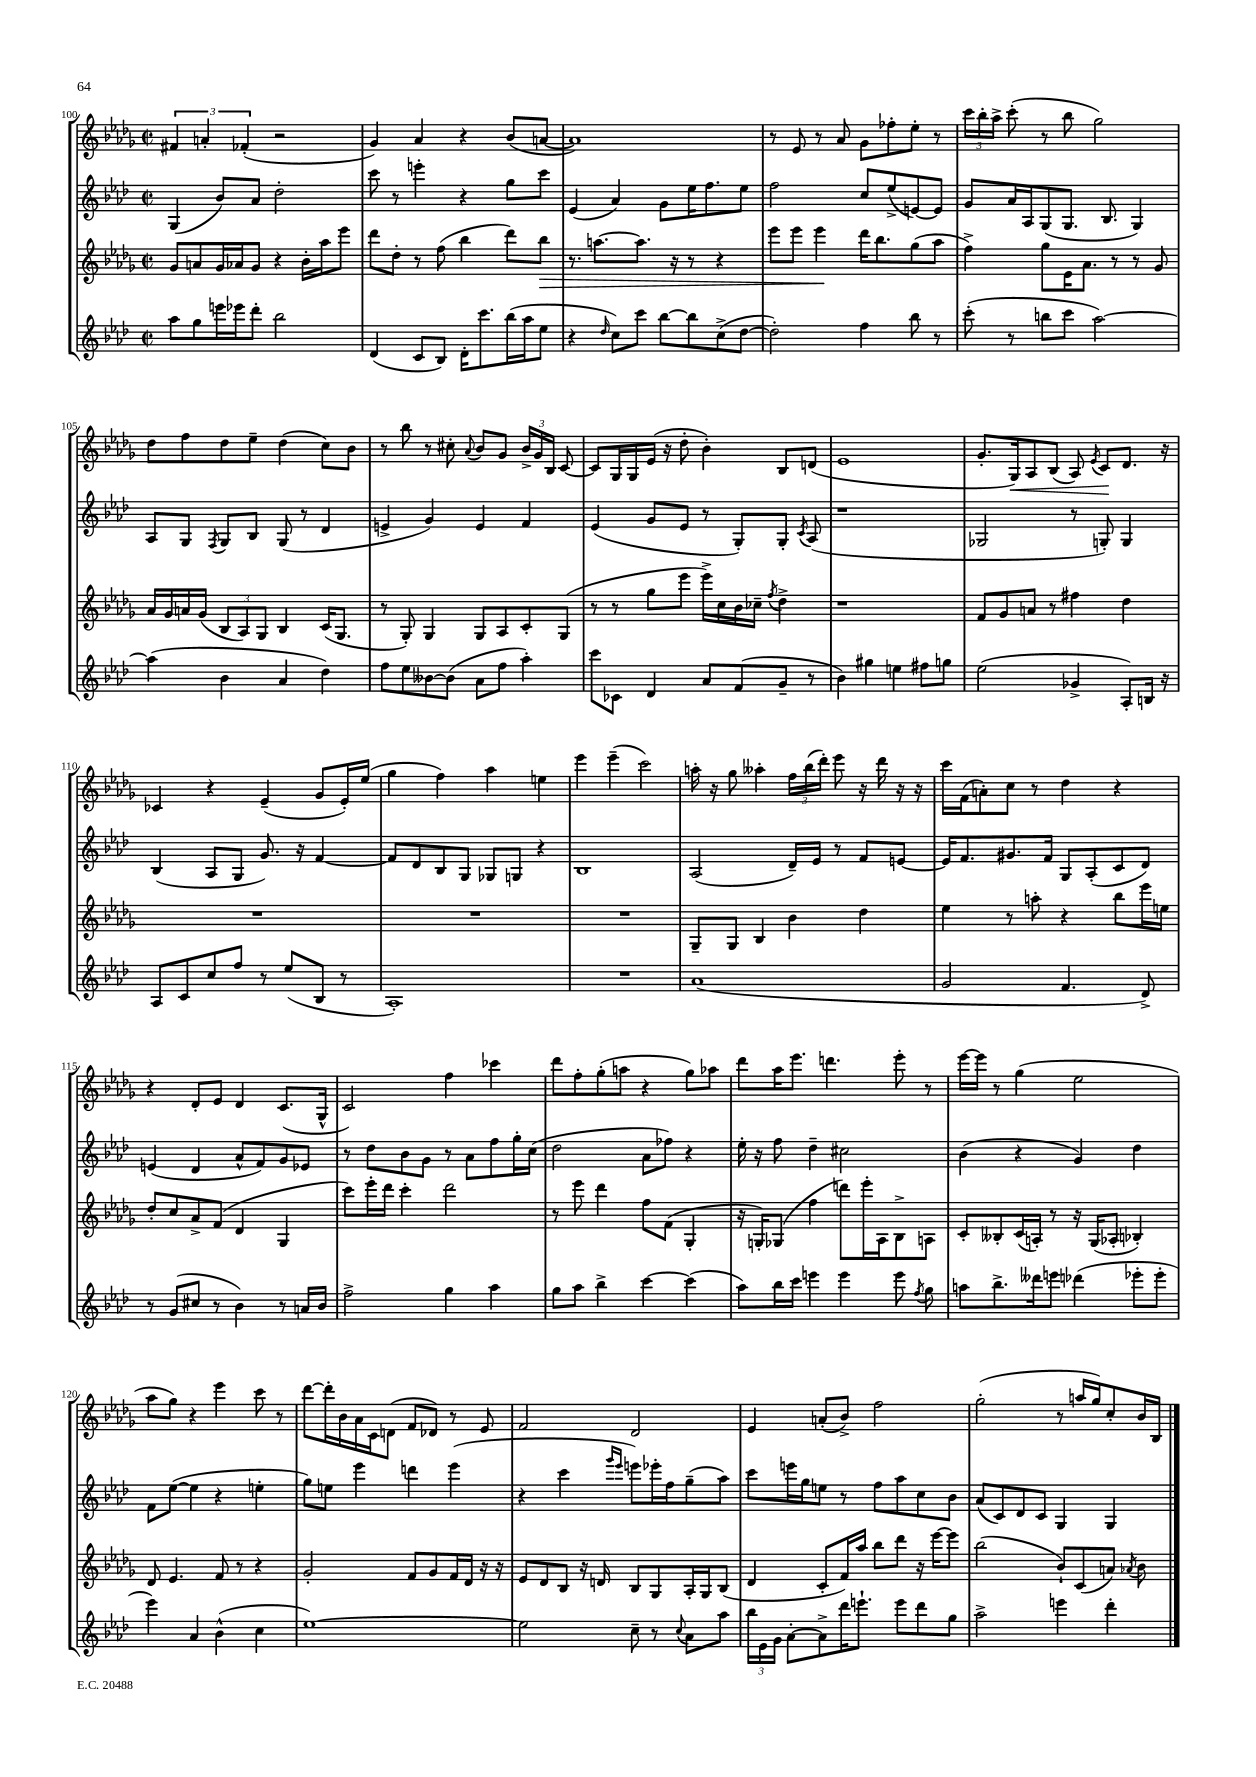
<<
\new StaffGroup <<
\new Staff = "s0" {
    \clef treble \key des \major \defaultTimeSignature \time 2/2
    \autoBeamOff \tuplet 3/2 { fis'4 a'4-. fes'4-.( } r2 |
    ges'4) aes'4 r4 bes'8[( a'8]~ |
    a'1) |
    r8 ees'8 r8 aes'8 ges'8[ fes''8-. ees''8]-. r8 |
    \tuplet 3/2 { c'''16[ bes''16-. aes''16]-> } c'''8-.( r8 bes''8 ges''2) |
    des''8[ f''8 des''8 ees''8]-- des''4( c''8[) bes'8] |
    r8 bes''8 r8 cis''8-. \appoggiatura { aes'8 } bes'8[ ges'8] \tuplet 3/2 { bes'16[-> ges'16 bes16] } c'8~ |
    c'8[ ges16 ges16 ees'16]( r16 des''8-. bes'4-.) bes8[ d'8]( |
    ees'1 |
    ges'8.[-. ges16\<) aes8 bes8]( aes8) \acciaccatura { ees'8 } c'8[\! des'8.] r16 |
    ces'4 r4 ees'4--( ges'8[ ees'16-.) ees''16]( |
    ges''4 f''4) aes''4 e''4 |
    ees'''4 ees'''4--( c'''2) |
    a''16-. r16 ges''8 aeses''4-. \tuplet 3/2 { f''16[ bes''16( des'''16]-.) } ees'''8 r16 des'''16 r16 r16 |
    c'''16[ f'16( a'8-.) c''8] r8 des''4 r4 |
    r4 des'8[-. ees'8] des'4 c'8.[( ges16]-^ |
    c'2) f''4 ces'''4 |
    des'''8[ f''8-. ges''8-.( a''8] r4 ges''8[) aes''8] |
    des'''8[ aes''16 ees'''8.] d'''4. ees'''8-. r8 |
    ees'''16[~ ees'''16] r8 ges''4( ees''2 |
    aes''8[ ges''8]) r4 ees'''4 c'''8 r8 |
    des'''8[~ des'''16-. bes'16 aes'16 c'16 d'8]( f'8[ des'8]) r8 ees'8 |
    f'2 des'2 |
    ees'4 a'8[-.( bes'8]->) f''2 |
    ges''2-.( r8 a''16[ ges''16) c''8-. bes'16 bes16] \bar "|." |
}
\new Staff = "s1" {
    \clef treble \key aes \major \defaultTimeSignature \time 2/2
    \autoBeamOff g4( bes'8[) aes'8] des''2-. |
    c'''8 r8 e'''4-. r4 g''8[ c'''8] |
    ees'4( aes'4) g'8[ ees''16 f''8. ees''8] |
    f''2 c''8[ ees''8->( e'8~) e'8] |
    g'8[ aes'16 aes16 g8( g8.] bes8. g4) |
    aes8[ g8] \acciaccatura { f8 } g8[ bes8] g8( r8 des'4 |
    e'4-> g'4) e'4 f'4 |
    ees'4( g'8[ ees'8] r8 g8[-.) g8]-. \acciaccatura { c'8 } aes8( |
    r1 |
    ges2 r8 g8-.) g4 |
    bes4( aes8[ g8] g'8.) r16 f'4~ |
    f'8[ des'8 bes8 g8] ges8[ g8] r4 |
    bes1 |
    aes2( des'16[--) ees'16] r8 f'8[ e'8]~ |
    e'16[ f'8. gis'8. f'16] g8[ aes8-.( c'8 des'8]) |
    e'4( des'4 aes'8[-^ f'8) g'8 ees'8] |
    r8 des''8[ bes'8 g'8] r8 aes'8[ f''8 g''16-. c''16]( |
    des''2 aes'8[ fes''8]) r4 |
    ees''16-. r16 f''8 des''4-- cis''2 |
    bes'4( r4 g'4) des''4 |
    f'8[ ees''8]~( ees''4 r4 e''4-. |
    g''8[) e''8] ees'''4 d'''4 ees'''4( |
    r4 c'''4 \grace { g'''16[ ees'''16] } e'''8[) ees'''16-. f''16 g''8--( aes''8]) |
    c'''8[ e'''16 g''16 e''8] r8 f''8[ aes''8 c''8 bes'8] |
    aes'8[( c'8) des'8 c'8] g4 g4 \bar "|." |
}
\new Staff = "s2" {
    \clef treble \key des \major \defaultTimeSignature \time 2/2
    \autoBeamOff ges'8[ a'8 ges'16 aes'16 ges'8] r4 bes'16[-. aes''16 ees'''8] |
    des'''8[ des''8]-. r8 f''8( bes''4 des'''8[) bes''8]\> |
    r8. a''8.[~ a''8.] r16 r8 r4 |
    ees'''8[ ees'''8] ees'''4\! des'''16[ bes''8. ges''8( aes''8] |
    f''4->) ges''8[ ees'16 aes'8.] r8 r8 ges'8 |
    aes'16[ ges'16 a'16 ges'16]( \tuplet 3/2 { bes8[ aes8) ges8] } bes4 c'16[( ges8.] |
    r8 ges8-.) ges4 ges8[ aes8 c'8-. ges8]( |
    r8 r8 ges''8[ ees'''8] ees'''16[->) c''16 bes'16 ces''16]-- \acciaccatura { f''8 } des''4-> |
    r1 |
    f'8[ ges'8 a'8] r8 fis''4 des''4 |
    R1 |
    R1 |
    R1 |
    ges8[-- ges8] bes4 bes'4 des''4 |
    ees''4 r8 a''8-. r4 bes''8[ ees'''16 e''16] |
    des''8[-. c''8 aes'8-> f'8]( des'4 ges4 |
    c'''8[) ees'''16-. des'''16] c'''4-. des'''2 |
    r8 ees'''8 des'''4 f''8[ f'8]( ges4-. |
    r16 g16[-.) ges8]( f''4 d'''8[) ees'''16-. aes16 bes8-> a8] |
    c'8[-. beses8-. c'16( a16]-.) r8 r16 ges16[( aes8]-. bes4-.) |
    des'8 ees'4. f'8 r8 r4 |
    ges'2-. f'8[ ges'8 f'16 des'16] r16 r16 |
    ees'8[ des'8 bes8] r16 d'16 bes8[ ges8 aes16-. ges16 bes8]( |
    des'4 c'8[-. f'16) aes''16] bes''8[ des'''8] r16 ees'''16[~ ees'''8] |
    bes''2( bes'8[-!) c'8( a'8]) \acciaccatura { aes'8 } bes'8 \bar "|." |
}
\new Staff = "s3" {
    \clef treble \key aes \major \defaultTimeSignature \time 2/2
    \autoBeamOff aes''8[ g''8 e'''16 ees'''16 des'''8]-. bes''2 |
    des'4( c'8[ bes8]) des'16[-. c'''8. bes''16( aes''16 ees''8] |
    r4 \grace { des''16 } c''8[) c'''8] bes''8[~ bes''8 c''8->( des''8]~ |
    des''2-.) f''4 bes''8 r8 |
    c'''8-.( r8 b''8[ c'''8] aes''2~) |
    aes''4( bes'4 aes'4 des''4) |
    f''8[ ees''8 beses'8~ beses'8]( aes'8[ f''8] aes''4-.) |
    c'''8[ ces'8] des'4 aes'8[ f'8( g'8]-- r8 |
    bes'4) gis''4 e''4 fis''8[ g''8] |
    ees''2( ges'4-> aes8[-.) b16] r16 |
    aes8[ c'8 c''8 f''8] r8 ees''8[( bes8] r8 |
    aes1-.) |
    R1 |
    aes'1( |
    g'2 f'4. des'8->) |
    r8 g'8[( cis''8] r8 bes'4) r8 a'16[ bes'16] |
    f''2-> g''4 aes''4 |
    g''8[ aes''8] bes''4-> c'''4~ c'''4( |
    aes''8[) bes''16 c'''16] e'''4 e'''4 e'''8 \acciaccatura { f''8 } g''8 |
    a''8[ bes''8.-> deses'''16 e'''8] des'''4( ees'''8[-. ees'''8]-. |
    ees'''4) aes'4 bes'4-^( c''4 |
    ees''1~) |
    ees''2 c''8-- r8 \appoggiatura { c''8 } aes'8[ aes''8] |
    \tuplet 3/2 { bes''16[ ees'16 g'16] } aes'8[~-. aes'8-> des'''16 e'''8.]-! e'''8[ des'''8 g''8] |
    aes''2-> e'''4 des'''4-. \bar "|." |
}
>>
>>
\layout { \context { \Score currentBarNumber = #100 } }
